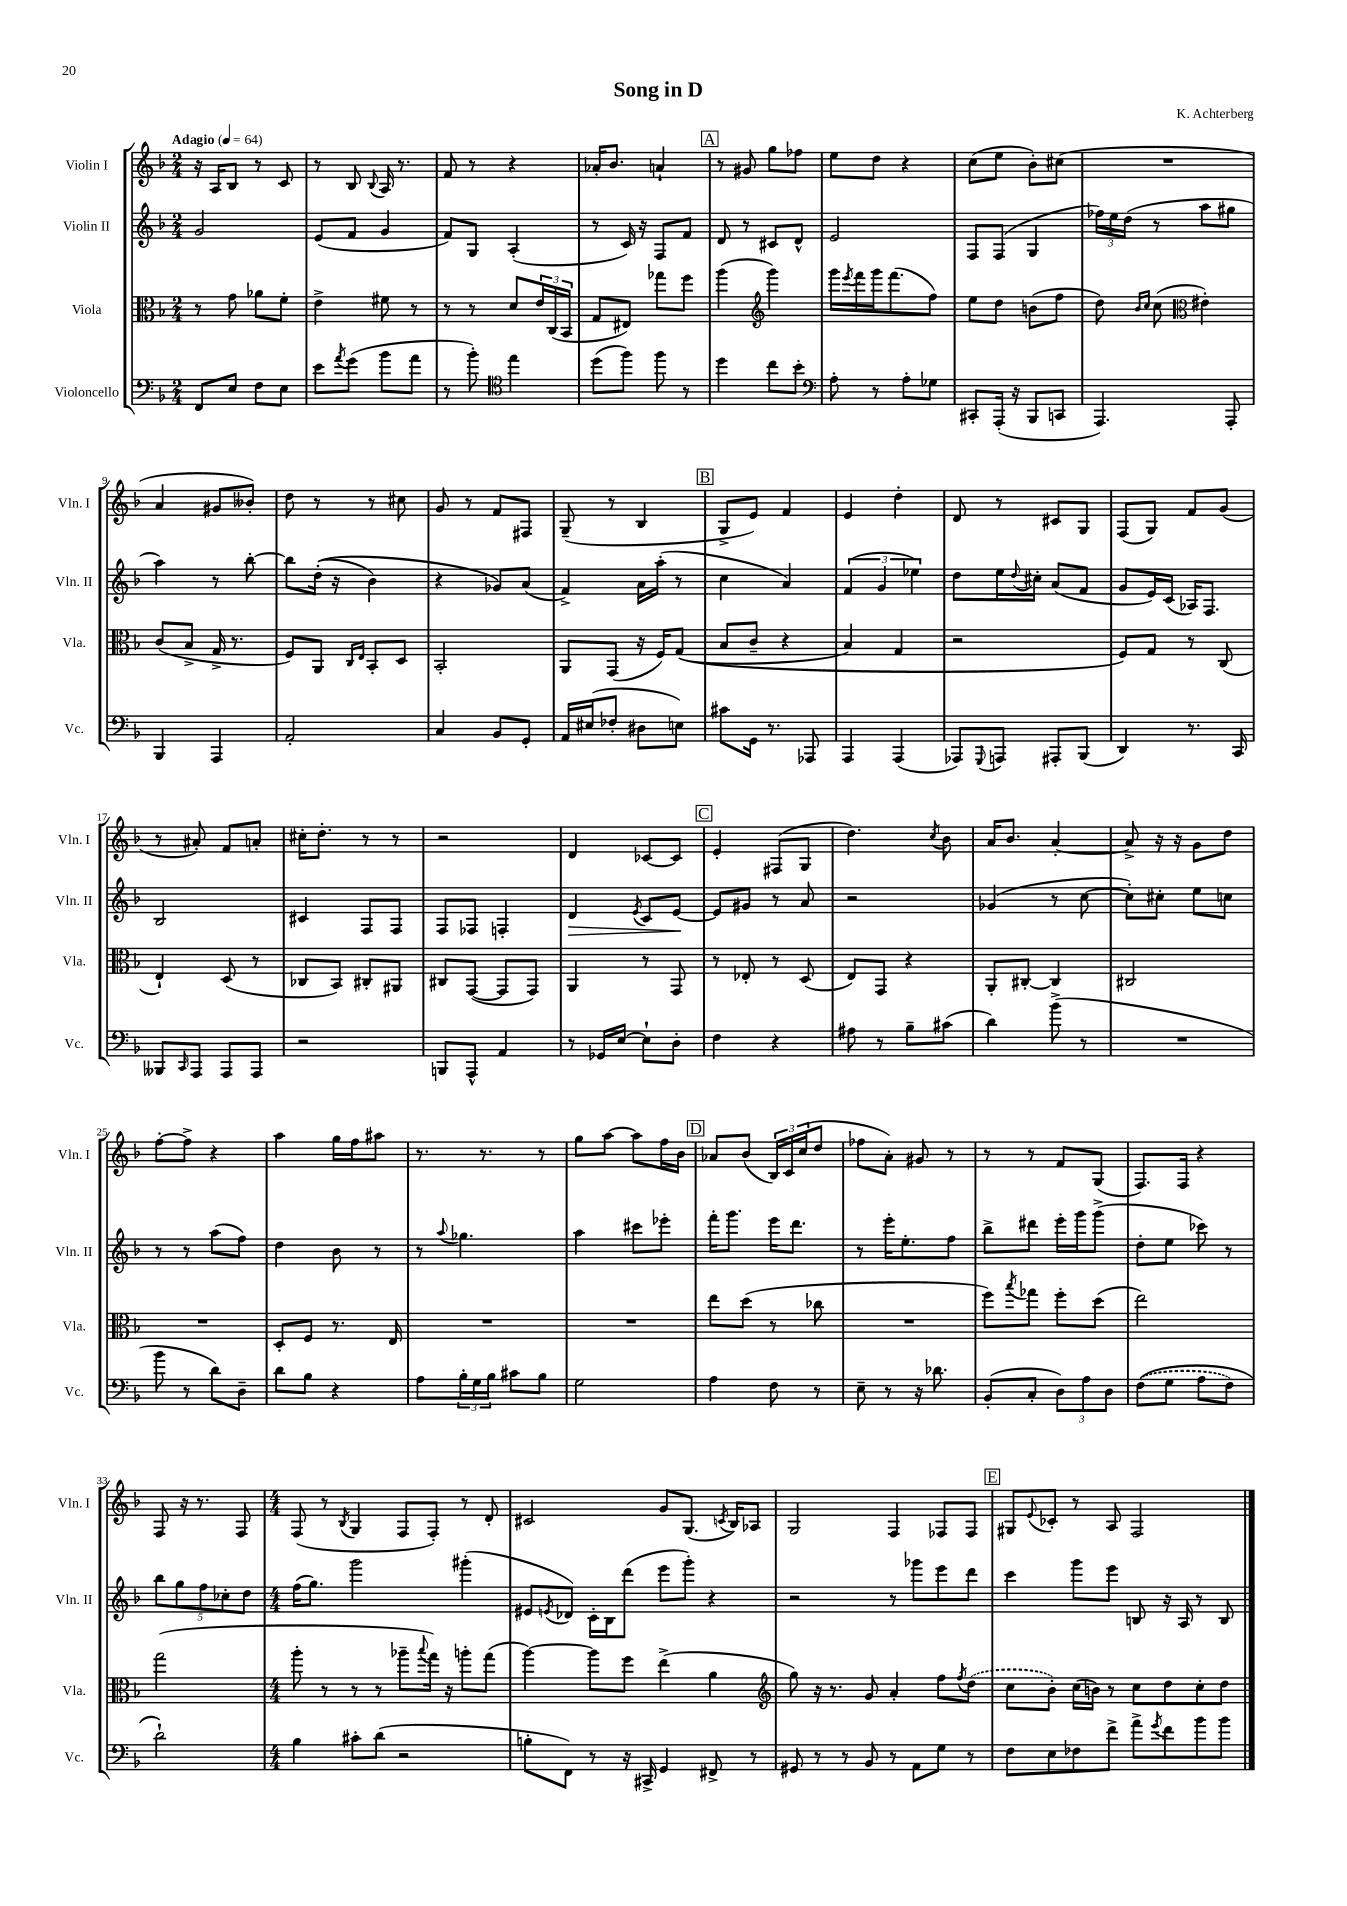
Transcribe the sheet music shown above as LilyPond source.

\header { title = "Song in D" composer = "K. Achterberg" }
<<
\new StaffGroup <<
\new Staff = "s0" \with { instrumentName = "Violin I" shortInstrumentName = "Vln. I" } {
    \clef treble \key f \major \numericTimeSignature \time 2/4 \tempo "Adagio" 4 = 64
    r16 a16 bes8 r8 c'8 |
    r8 bes8 \appoggiatura { bes8 } a16 r8. |
    f'8 r8 r4 |
    aes'16-. bes'8. a'4-! |
    \mark \markup { \box "A" } r8 gis'8 g''8 fes''8 |
    e''8 d''8 r4 |
    c''8( e''8 bes'8-.) cis''8( |
    R2 |
    a'4 gis'8 beses'8-.) |
    d''8 r8 r8 cis''8 |
    g'8 r8 f'8 fis8 |
    g8--( r8 bes4 |
    \mark \markup { \box "B" } g8-> e'8) f'4 |
    e'4 d''4-. |
    d'8 r8 cis'8 g8 |
    f8( g8) f'8 g'8( |
    r8 ais'8-.) f'8 a'8-. |
    cis''16-. d''8.-. r8 r8 |
    r2 |
    d'4 ces'8~ ces'8 |
    \mark \markup { \box "C" } e'4-. fis8( g8 |
    d''4.) \acciaccatura { c''8 } bes'8 |
    a'16 bes'8. a'4~-. |
    a'8-> r16 r16 g'8 d''8 |
    f''8~-. f''8-> r4 |
    a''4 g''16 f''16 ais''8 |
    r8. r8. r8 |
    g''8 a''8~ a''8 f''16 bes'16 |
    \mark \markup { \box "D" } aes'8 bes'8( \tuplet 3/2 { bes16) c'16 c''16( } d''8 |
    fes''8 a'8-.) gis'8 r8 |
    r8 r8 f'8 g8( |
    f8.) f16 r4 |
    f8 r16 r8. f8 |
    \numericTimeSignature \time 4/4 f8( r8 \acciaccatura { bes8 } g4 f8 f8-.) r8 d'8-. |
    cis'2 g'8 g8.( \acciaccatura { c'8 } bes16) aes8 |
    g2 f4 fes8 fes8 |
    \mark \markup { \box "E" } gis8 \appoggiatura { e'8 } ces'8-. r8 a8 f2 \bar "|." |
}
\new Staff = "s1" \with { instrumentName = "Violin II" shortInstrumentName = "Vln. II" } {
    \clef treble \key f \major \numericTimeSignature \time 2/4
    g'2 |
    e'8( f'8 g'4 |
    f'8) g8 a4-.( |
    r8 c'16) r16 f8 f'8 |
    \mark \markup { \box "A" } d'8 r8 cis'8 d'8-^ |
    e'2 |
    f8 f8( g4 |
    \tuplet 3/2 { fes''16) e''16 d''16( } r8 a''8 gis''8 |
    a''4) r8 bes''8~-. |
    bes''8 d''16-.(\( r16 bes'4) |
    r4 ges'8\) a'8( |
    f'4->) a'16 a''16-.( r8 |
    \mark \markup { \box "B" } c''4 a'4) |
    \tuplet 3/2 { f'4( g'4 ees''4) } |
    d''8 e''16 \appoggiatura { d''8 } cis''16-. a'8( f'8 |
    g'8 e'16) c'16( aes16) f8. |
    bes2 |
    cis'4 f8 f8 |
    f8 fes8 f4-. |
    d'4\> \acciaccatura { e'8 } c'8 e'8~\! |
    \mark \markup { \box "C" } e'8 gis'8 r8 a'8 |
    r2 |
    ges'4( r8 c''8~ |
    c''8-.) cis''8-. e''8 c''8 |
    r8 r8 a''8( f''8) |
    d''4 bes'8 r8 |
    r8 \appoggiatura { a''8 } ges''4. |
    a''4 cis'''8 ees'''8-. |
    \mark \markup { \box "D" } f'''16-. g'''8. e'''16 d'''8. |
    r8 e'''16-. e''8.-. f''8 |
    bes''8-> dis'''8 e'''16-. g'''16 g'''8->( |
    d''8-. e''8 ces'''8) r8 |
    \tuplet 5/4 { bes''8 g''8 f''8 ces''8-. d''8 } |
    \numericTimeSignature \time 4/4 f''16( g''8.) g'''2 gis'''4-.( |
    eis'8 \acciaccatura { e'8 } des'8) c'16-. bes16 d'''8( e'''8 g'''8-.) r4 |
    r2 r8 ges'''8 e'''8 d'''8 |
    \mark \markup { \box "E" } c'''4 g'''8 e'''8 b8 r16 a16 r8 b8 \bar "|." |
}
\new Staff = "s2" \with { instrumentName = "Viola" shortInstrumentName = "Vla." } {
    \clef alto \key f \major \numericTimeSignature \time 2/4
    r8 g'8 aes'8 f'8-. |
    e'4-> fis'8 r8 |
    r8 r8 d'8 \tuplet 3/2 { e'16 c16( bes,16 } |
    g8 eis8) ges''8 f''8 |
    \mark \markup { \box "A" } a''4( \clef treble g'''4) |
    g'''16 \acciaccatura { e'''8 } f'''16 g'''16 f'''8.( f''8) |
    e''8 d''8 b'8( f''8 |
    d''8) \grace { bes'16 c''16 } c''8( \clef alto eis'4-.) |
    c'8( bes8-> g16-> r8. |
    f8) a,8 \grace { c16 e16 } bes,8-. d8 |
    bes,2-. |
    a,8 g,8( r16 f16) g8(\( |
    \mark \markup { \box "B" } bes8 c'8-- r4 |
    bes4) g4 |
    r2 |
    f8\) g8 r8 c8( |
    e4-!) d8( r8 |
    ces8 bes,8) cis8-. ais,8 |
    cis8 g,8~( g,8 g,8) |
    a,4 r8 g,8 |
    \mark \markup { \box "C" } r8 ees8-. r8 d8( |
    e8) g,8 r4 |
    a,8-. cis8~-. cis4 |
    cis2 |
    R2 |
    d8-. f8 r8. e16 |
    R2 |
    R2 |
    \mark \markup { \box "D" } e''8 d''8( r8 ces''8 |
    R2 |
    f''8) \acciaccatura { bes''8 } ges''8 f''8-. d''8( |
    e''2) |
    g''2( |
    \numericTimeSignature \time 4/4 a''8-. r8 r8 r8 aes''8-- \appoggiatura { bes''8 } g''16) r16 a''8-. g''8( |
    a''4~) a''8 f''8 e''4->( a'4 |
    \clef treble g''8) r16 r8. g'8 a'4-. f''8 \acciaccatura { f''8 } \once \slurDashed d''8( |
    \mark \markup { \box "E" } c''8 bes'8-.) c''16( b'16) r8 c''8 d''8 c''8-. d''8 \bar "|." |
}
\new Staff = "s3" \with { instrumentName = "Violoncello" shortInstrumentName = "Vc." } {
    \clef bass \key f \major \numericTimeSignature \time 2/4
    f,8 e8 f8 e8 |
    e'8 \acciaccatura { a'8 } g'8( bes'8 a'8 |
    r8 bes'8-.) \clef tenor e''4 |
    d''8( f''8) f''8 r8 |
    \mark \markup { \box "A" } d''4 c''8 bes'8-. |
    \clef bass a8-. r8 a8-. ges8 |
    cis,8-. a,,16-.( r16 bes,,8 c,8 |
    a,,4.) a,,8-. |
    bes,,4 a,,4 |
    a,2-. |
    c4 bes,8 g,8-. |
    a,16 eis16( fes8-. dis8 e8) |
    \mark \markup { \box "B" } cis'8 g,16 r8. aes,,8 |
    a,,4 a,,4( |
    aes,,8) \appoggiatura { g,,8 } a,,8 ais,,8-. bes,,8( |
    d,4) r8. c,16 |
    beses,,8 \grace { c,16 } a,,8 a,,8 a,,8 |
    r2 |
    b,,8 a,,8-^ a,4 |
    r8 ges,16 e16~ e8-! d8-. |
    \mark \markup { \box "C" } f4 r4 |
    ais8 r8 bes8-- cis'8( |
    d'4) bes'8->( r8 |
    R2 |
    bes'8 r8 d'8) d8-- |
    d'8 bes8 r4 |
    a8 \tuplet 3/2 { bes16-. g16 bes16 } cis'8 bes8 |
    g2 |
    \mark \markup { \box "D" } a4 f8 r8 |
    e8-- r8 r16 des'8. |
    bes,8-.( c8-. \tuplet 3/2 { d8) a8 d8 } |
    \once \slurDashed f8(\( g8 a8 f8) |
    d'2-!\) |
    \numericTimeSignature \time 4/4 bes4 cis'8-. d'8( r2 |
    b8-. f,8) r8 r16 cis,16-> g,4 fis,8-> r8 |
    gis,8 r8 r8 bes,8 r8 a,8 g8 r8 |
    \mark \markup { \box "E" } f8 e8 fes8 f'8-> a'8-> \acciaccatura { g'8 } f'8 bes'8 bes'8 \bar "|." |
}
>>
>>
